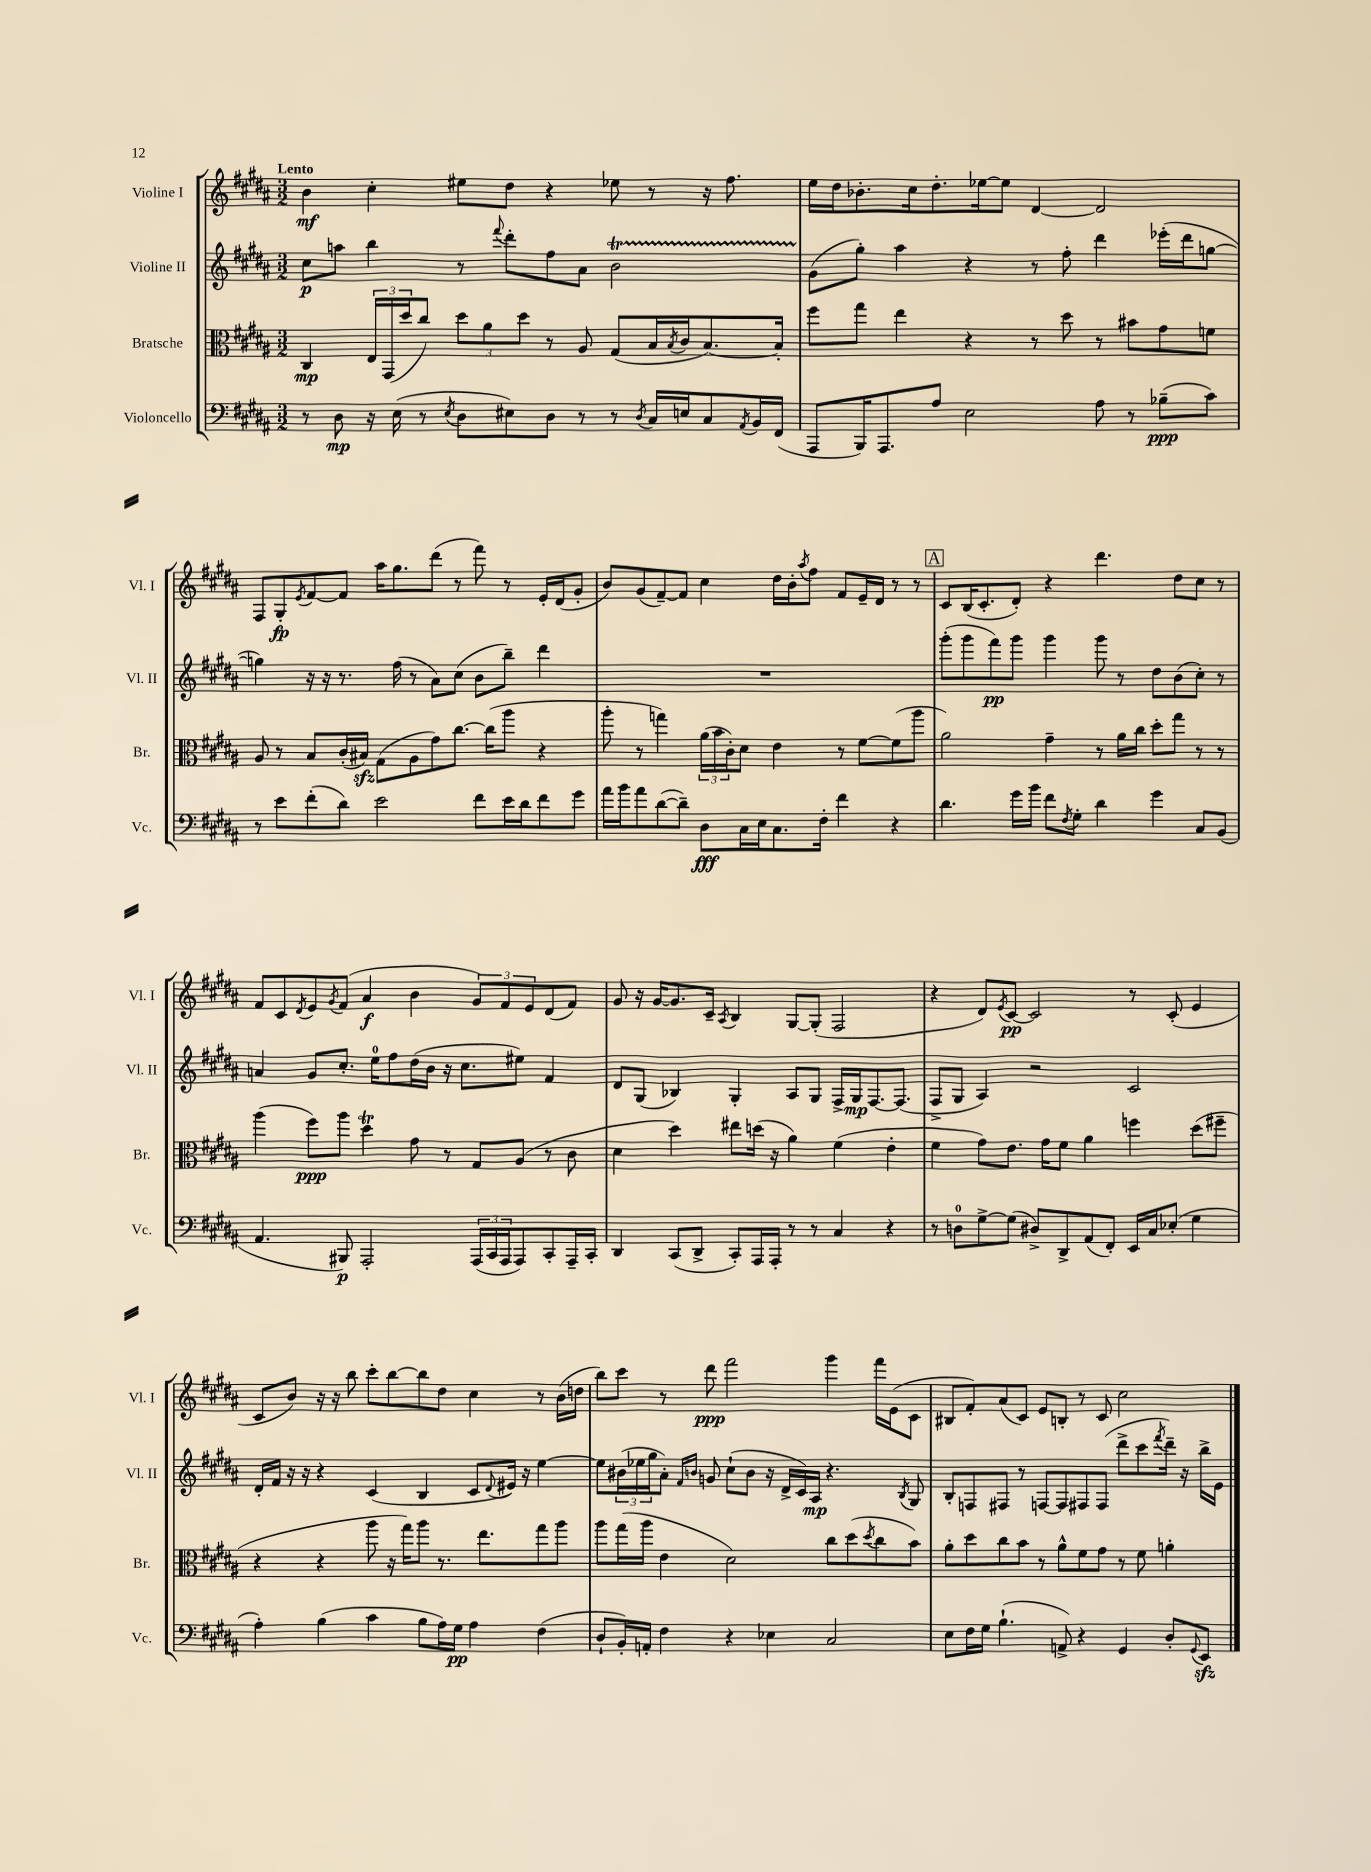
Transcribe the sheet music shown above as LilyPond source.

<<
\new StaffGroup <<
\new Staff = "s0" \with { instrumentName = "Violine I" shortInstrumentName = "Vl. I" } {
    \clef treble \key b \major \numericTimeSignature \time 3/2 \tempo "Lento"
    b'4\mf cis''4-. eis''8 dis''8 r4 ees''8 r8 r16 fis''8. |
    e''16 dis''16 bes'8.-. cis''16 dis''8.-. ees''16~ ees''8 dis'4~ dis'2 |
    fis8 gis8-.\fp \acciaccatura { e'8 } fis'8~ fis'8 ais''16 gis''8. dis'''8( r8 fis'''8) r8 e'16-. dis'16( gis'8-. |
    b'8) gis'8( fis'8~--) fis'8 cis''4 dis''16 b'16-. \acciaccatura { ais''8 } fis''8 fis'8 e'16-- dis'16 r8 r8 |
    \mark \markup { \box "A" } cis'8 b16( cis'8.-. dis'8-.) r4 dis'''4. dis''8 cis''8 r8 |
    fis'8 cis'8 \acciaccatura { dis'8 } e'8 \acciaccatura { gis'8 } fis'8( ais'4\f b'4 \tuplet 3/2 { gis'8) fis'8 e'8 } dis'8( fis'8) |
    gis'8 r16 gis'16~ gis'8. cis'16-- \acciaccatura { ais8 } b4 gis8~ gis8-.( fis2 |
    r4 dis'8) \acciaccatura { e'8 } cis'8~\pp cis'2 r8 cis'8-.( e'4 |
    cis'8 b'8) r16 r16 b''8 cis'''8-. b''8~ b''8 dis''8 cis''4 r8 b'16( d''16 |
    b''8) cis'''8 r8 dis'''8\ppp fis'''2 gis'''4 fis'''16 e'16( cis'8 |
    bis8 fis'8-.) ais'8( cis'8) e'8 b8-. r8 cis'8 cis''2 \bar "|." |
}
\new Staff = "s1" \with { instrumentName = "Violine II" shortInstrumentName = "Vl. II" } {
    \clef treble \key b \major \numericTimeSignature \time 3/2
    cis''8\p a''8 b''4 r8 \appoggiatura { fis'''8 } dis'''8-. fis''8 ais'8 b'2\startTrillSpan |
    gis'8\stopTrillSpan( gis''8-.) ais''4 r4 r8 fis''8-. dis'''4 ees'''16-.( dis'''16 g''8~ |
    g''4) r16 r16 r8. fis''16( r8 ais'8) cis''8( b'8 b''8--) dis'''4 |
    R1. |
    \mark \markup { \box "A" } gis'''8-.( gis'''8 fis'''8\pp) gis'''8 gis'''4 gis'''8 r8 dis''8 b'8( cis''8-.) r8 |
    a'4 gis'8 cis''8.-. e''16-0 fis''8 dis''16( b'16 r16 cis''8. eis''8) fis'4 |
    dis'8 gis8( bes4) gis4-. ais8 gis8 fis16-> gis16\mp fis8.~ fis8.( |
    fis8-> gis8 ais4) r2 cis'2 |
    dis'16-. fis'16 r16 r16 r4 cis'4( b4 cis'8 \appoggiatura { dis'8 } eis'16) r16 e''4~ |
    e''8 \tuplet 3/2 { bis'16( ees''16 gis''16 } ais'8-.) \grace { fis'16 b'16 } g'8 cis''8-!( b'8 r16 dis'16-> cis'16) ais16\mp r4. \acciaccatura { b8 } gis8 |
    b8-. f8 fis8 r8 f8~ f8 fis8 fis8( dis'''8-> cis'''8 \acciaccatura { fis'''8 } dis'''16--) r16 b''16-> e'16 \bar "|." |
}
\new Staff = "s2" \with { instrumentName = "Bratsche" shortInstrumentName = "Br." } {
    \clef alto \key b \major \numericTimeSignature \time 3/2
    cis4\mp \tuplet 3/2 { e16 gis,16( dis''16 } cis''8) \tuplet 3/2 { dis''8 ais'8 dis''8 } r8 ais8 gis8( b16 \acciaccatura { b8 } cis'16 b8.~) b16-. |
    fis''8 gis''8 e''4 r4 r8 dis''8 r8 bis'8 gis'8 f'8 |
    ais8 r8 b8 cis'16-.( bis16\sfz) gis8( ais8 gis'8) cis''8.~ cis''16( ais''8 r4 |
    ais''8-. r8 g''4) \tuplet 3/2 { ais'16( b'16 cis'16-.) } dis'8 e'4 r8 fis'8~ fis'8( ais''8 |
    \mark \markup { \box "A" } ais'2) gis'4-- r8 ais'16 cis''16 dis''8-. gis''8 r8 r8 |
    ais''4( fis''8\ppp) ais''8 dis''4\trill gis'8 r8 gis8 ais8( r8 cis'8 |
    dis'4 dis''4) eis''8 d''16( r16 ais'4) fis'4( e'4-. |
    fis'4 gis'8) e'8. gis'16 fis'8 ais'4 f''4 dis''8( fis''8-- |
    r4 r4 ais''8 r16 gis''16) ais''8 r8. e''8. gis''8 ais''8 |
    ais''8 gis''16( ais''16 e'4 dis'2) cis''8 dis''8( \acciaccatura { dis''8 } cis''8 b'8) |
    ais'8-. dis''8 cis''8 b'8 r8 ais'8-^ fis'8 gis'8 r8 fis'8 a'4-. \bar "|." |
}
\new Staff = "s3" \with { instrumentName = "Violoncello" shortInstrumentName = "Vc." } {
    \clef bass \key b \major \numericTimeSignature \time 3/2
    r8 dis8\mp r16 e16( r8 \acciaccatura { e8 } dis8 eis8) dis8 r8 r8 \acciaccatura { dis8 } cis16 e16 cis8 \acciaccatura { ais,8 } b,16 fis,16( |
    ais,,8 b,,16) ais,,8. ais8 e2 ais8 r8 bes8--\ppp( cis'8) |
    r8 e'8 fis'8-.( dis'8) e'2 fis'8 e'16 dis'16 fis'8 gis'8 |
    ais'16 b'16 ais'8 dis'8~( dis'8--) dis8\fff cis16 e16 cis8. fis16-. fis'4 r4 |
    \mark \markup { \box "A" } dis'4. gis'16 b'16 fis'8 \acciaccatura { fis8 } gis8-. dis'4 gis'4 cis8 b,8( |
    ais,4. bis,,8\p) ais,,2-. \tuplet 3/2 { ais,,16( cis,16 ais,,16 } ais,,8) cis,8-. ais,,16-- cis,16-. |
    dis,4 cis,8( dis,8-> cis,8-.) ais,,16 ais,,16-. r8 r8 cis4 r4 |
    r8 d8-0 gis8~-> gis8( dis8->) dis,8-> ais,8( fis,8-.) e,16 cis16 ees8-.( gis4 |
    ais4-.) b4( cis'4 b8 ais16) gis16\pp ais4 fis4( |
    dis8-! b,16-.) a,16-. fis4 r4 ees4 cis2 |
    e8 fis16 gis16 b4.-!( a,8->) r4 gis,4 dis8-. \appoggiatura { gis,8 } e,8\sfz \bar "|." |
}
>>
>>
\layout { \context { \Score \remove "Bar_number_engraver" } }
